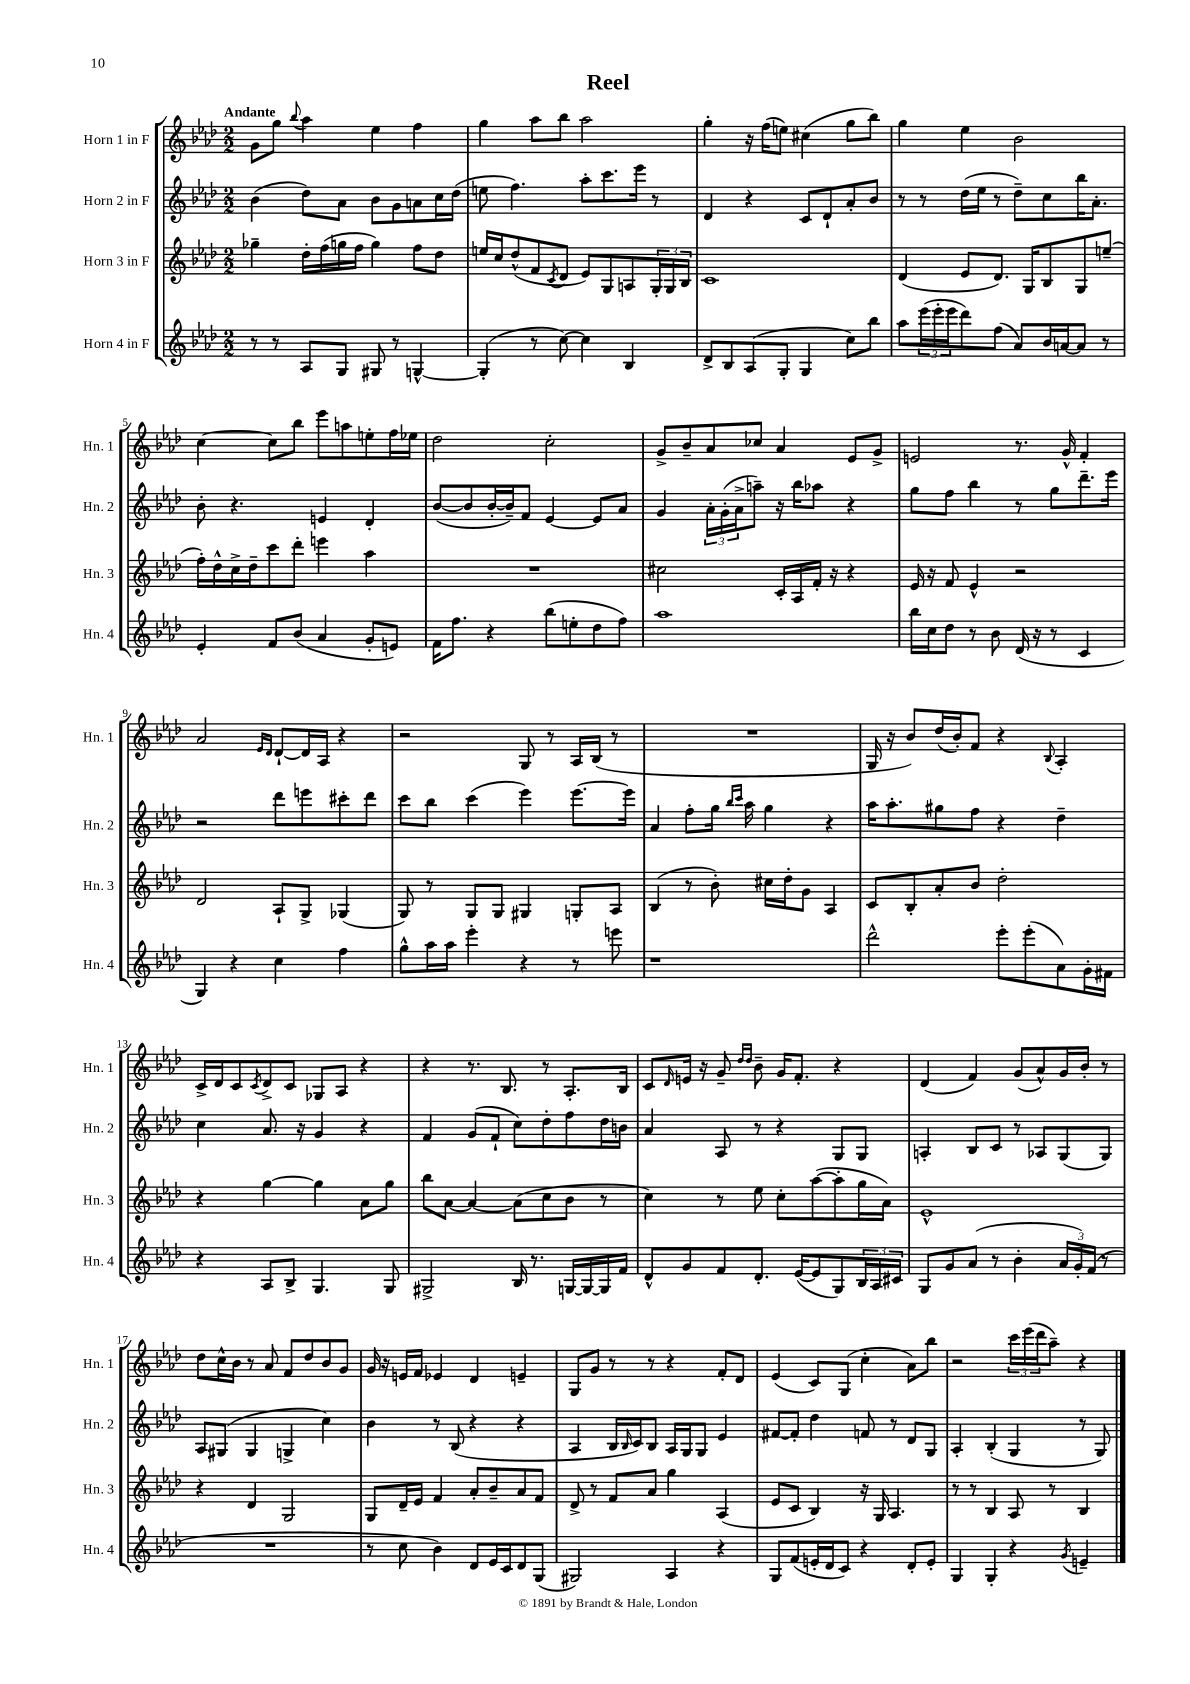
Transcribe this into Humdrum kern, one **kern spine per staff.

**kern	**kern	**kern	**kern
*part4	*part3	*part2	*part1
*staff4	*staff3	*staff2	*staff1
*I"Horn 4 in F	*I"Horn 3 in F	*I"Horn 2 in F	*I"Horn 1 in F
*I'Hn. 4	*I'Hn. 3	*I'Hn. 2	*I'Hn. 1
*clefG2	*clefG2	*clefG2	*clefG2
*k[b-e-a-d-]	*k[b-e-a-d-]	*k[b-e-a-d-]	*k[b-e-a-d-]
*M2/2	*M2/2	*M2/2	*M2/2
=1	=1	=1	=1
!	!	!	!LO:TX:a:B:t=Andante
8r	4gg-X~\	(4b-\	8g\L
8r	.	.	8gg\J
.	.	.	8qqbb-/
8A-/L	16dd-'\LL	8dd-\L)	4aa-\
.	(16ff\	.	.
8G/J	16ggn\	8a-\J	.
.	16ff\JJ	.	.
8G#X/	4gg\)	8b-\L	4ee-\
8r	.	8g\	.
[4Gn^^/	8ff\L	8an\	4ff\
.	8dd-\J	16cc\L	.
.	.	(16dd-\JJ	.
=2	=2	=2	=2
(4G'/]	16een/LL	8een\	4gg\
.	16cc/J	.	.
.	(8dd-^^/	4.ff\)	.
8r	8f/	.	8aa-\L
.	8qc/	.	.
[8cc\)	8d-/J	.	8bb-\J
4cc\]	8e-/L)	8aa-'\L	2aa-\
.	8G/	8.ccc\	.
4B-/	8An/	.	.
.	.	16eee-\Jk	.
.	24G'/L	8r	.
.	24G/	.	.
.	24B-/JJ	.	.
=3	=3	=3	=3
8d-^/L	1c	4d-/	4gg'\
8B-/	.	.	.
(8A-/	.	4r	16r
.	.	.	(16ff\KL
8G'/J	.	.	8een\J)
4G/	.	8c/L	(4cc#X\
.	.	8d-`/	.
8cc\L)	.	8a-'/	8gg\L
8bb-\J	.	8b-/J	8bb-\J)
=4	=4	=4	=4
8aa-\L	(4d-/	8r	4gg\
(24eee-\L	.	8r	.
24eee-'\	.	.	.
24eee-\J	.	.	.
8ddd-\)	8e-/L	(16dd-\LL	4ee-\
.	.	16ee-\JJ	.
(8ff\J	8.d-/J)	8r	.
8a-/L)	.	8dd-~\L)	2b-\
.	16G/KL	.	.
16b-/L	8B-/	8cc\	.
[16an/J	.	.	.
8a/J]	8G/	16bb-\K	.
.	.	8.a-'\J	.
8r	(8een~/J	.	.
!!LO:LB:g=z
=5	=5	=5	=5
4e-'/	16ff'\LL)	8b-'\	[4cc\
.	16dd-^^\	.	.
.	16cc^\	4.r	.
.	16dd-~\J	.	.
8f/L	8ccc\	.	8cc\L]
(8b-/J	8ddd-'\J	.	8bb-\J
4a-/	4eeen\	4en/	8eee-\L
.	.	.	8aan\
8g'/L	4aa-\	4d-'/	8een'\
8en/J)	.	.	16ff\L
.	.	.	16ee-X\JJ
=6	=6	=6	=6
16f\KL	1r	([8b-/L	2dd-\
8.ff\J	.	.	.
.	.	8b-/]	.
4r	.	[16b-'/L	.
.	.	16b-~/J])	.
.	.	8f/J	.
(8bb-\L	.	[4e-/	2cc'\
8een'\	.	.	.
8dd-\	.	8e-/L]	.
8ff\J)	.	8a-/J	.
=7	=7	=7	=7
1aa-	2cc#X\	4g/	8g^/L
.	.	.	8b-~/
.	.	24a-'\LL	8a-/
.	.	(24g'\	.
.	.	24a-^\J	.
.	.	8aan~\J)	8cc-X/J
.	16c'/LL	16r	4a-/
.	16A-/	16bb-\KL	.
.	16f'/JJ	8aa-X\J	.
.	16r	.	.
.	4r	4r	8e-/L
.	.	.	8g^/J
=8	=8	=8	=8
16bb-\LL	16e-/	8gg\L	2en/
16cc\J	16r	.	.
8dd-\J	8f/	8ff\J	.
8r	4e-^^/	4bb-\	.
8b-\	.	.	.
(16d-/	2r	8r	8.r
16r	.	.	.
8r	.	8gg\L	.
.	.	.	16g^^/
4c/	.	8.ddd-~\	4f'/
.	.	16eee-\Jk	.
!!LO:LB:g=z
=9	=9	=9	=9
4G/)	2d-/	2r	2a-/
4r	.	.	.
.	.	.	16qqe-/LL
.	.	.	16qqd-/JJ
4cc\	8A-`/L	8ddd-\L	[8d-`/L
.	8G^/J	8eeen\	16d-/L]
.	.	.	16A-/JJ
4ff\	(4G-X/	8ccc#X'\	4r
.	.	8ddd-\J	.
=10	=10	=10	=10
8gg^^\L	8G/)	8ccc\L	2r
16aa-\L	8r	8bb-\J	.
16aa-\JJ	.	.	.
4eee-'\	8G/L	(4ccc\	.
.	8G/J	.	.
4r	4G#X/	4eee-\)	8G/
.	.	.	8r
8r	8Gn'/L	[8.eee-\L	16A-/LL
.	.	.	(16B-/JJ
8eeen\	8A-/J	.	8r
.	.	16eee-\Jk]	.
=11	=11	=11	=11
1r	(4B-/	4a-/	1r
.	8r	8ff'\L	.
.	8b-'\)	16gg\Jk	.
.	.	16qqbb-/LL	.
.	.	16qqccc/JJ	.
.	.	16aa-\	.
.	16cc#X\LL	4gg\	.
.	16dd-'\J	.	.
.	8g\J	.	.
.	4A-/	4r	.
=12	=12	=12	=12
2ddd-^^\	8c/L	16aa-\KL	16G/
.	.	8.aa-'\	16r
.	8B-'/	.	8b-/L)
.	8a-'/	8gg#X\	(16dd-/L
.	.	.	16b-'/J)
.	8b-/J	8ff\J	8f/J
8eee-'\L	2dd-'\	4r	4r
(8eee-'\	.	.	.
.	.	.	8qqB-/
8a-\)	.	4dd-~\	4A-'/
16g'\L	.	.	.
16f#X\JJ	.	.	.
!!LO:LB:g=z
=13	=13	=13	=13
4r	4r	4cc\	16c^/LL
.	.	.	16d-/J
.	.	.	8c/
.	.	.	8qc/
8A-/L	[4gg\	8.a-/	8d-^/
8B-^/J	.	.	8c/J
.	.	16r	.
4.G/	4gg\]	4g/	8G-X/L
.	.	.	8A-/J
.	8a-\L	4r	4r
8G/	8gg\J	.	.
=14	=14	=14	=14
2G#X^/	8bb-\L	4f/	4r
.	[8a-\J	.	.
.	4a-/_	(8g/L	8.r
.	.	8f`/J	.
.	.	.	8.B-/
16B-/	(8a-\L]	8cc\L)	.
8.r	.	.	.
.	8cc\	8dd-'\	8r
[16Gn/LL	8b-\J	8ff\	8.A-'/L
16G/_	.	.	.
16G/]	8r	16dd-\L	.
16f/JJ	.	16bn\JJ	16B-/Jk
=15	=15	=15	=15
8d-^^/L	4cc\)	4a-/	8c/L
.	.	.	16qqd-/
8g/	.	.	16en/Jk
.	.	.	16r
8f/	8r	8A-/	8g~/
.	.	.	16qqdd-/LL
.	.	.	16qqdd-/JJ
8.d-'/J	8ee-\	8r	8b-~\
.	8cc'\L	4r	16g/KL
([16e-/KL	.	.	8.f'/J
8e-/]	([8aa-\	.	.
8G/)	8aa-'\]	8G/L	4r
24B-/L	16gg\L	8G/J	.
24A-/	.	.	.
.	16a-\JJ)	.	.
24c#X/JJ	.	.	.
=16	=16	=16	=16
8G/L	1e-^^	4An'/	(4d-/
8g/	.	.	.
(8a-/J	.	8B-/L	4f/)
8r	.	8c/J	.
4b-'\	.	8r	(8g/L
.	.	8A-X/L	8a-^^/)
24a-/LL	.	(8G/	16g/L
24g'/)	.	.	.
.	.	.	16b-'/JJ
(24f/JJ	.	.	.
8r	.	8G/J)	8r
!!LO:LB:g=z
=17	=17	=17	=17
1r	4r	8A-/L	8dd-\L
.	.	(8G#X/J	16cc^^\L
.	.	.	16b-\JJ
.	4d-/	4G#/	8r
.	.	.	8a-/
.	2G/	4Gn^/	8f/L
.	.	.	8dd-/
.	.	4cc\)	8b-/
.	.	.	8g/J
=18	=18	=18	=18
8r	8G/L	4b-\	16g/
.	.	.	16r
8cc\	16d-~/L	.	16en/LL
.	16e-/JJ	.	16f/JJ
4b-\)	4f/	8r	4e-X/
.	.	(8B-/	.
8d-/L	8a-'/L	4r	4d-/
16e-/L	8b-~/	.	.
16c/J	.	.	.
8d-/	8a-/	4r	4en~/
(8G/J	8f/J	.	.
=19	=19	=19	=19
2G#X/)	8d-^/	4A-/	8G/L
.	8r	.	8g/J
.	8f/L	16B-/LL	8r
.	.	16qqB-/	.
.	.	16c/J)	.
.	8a-/J	8B-/J	8r
4A-/	4gg\	16A-/LL	4r
.	.	16G/J	.
.	.	8G/J	.
4r	(4A-/	4e-/	8f'/L
.	.	.	8d-/J
=20	=20	=20	=20
8G/L	8e-/L	[8f#X/L	(4e-/
(8f/	8c/J	8f#'/J]	.
16en'/L	4B-/)	4dd-\	8c/L)
16d-/J	.	.	.
8c/J)	.	.	(8G/J
4r	16r	8fn/	4cc'\
.	16G/	.	.
.	4.A-/	8r	.
8d-'/L	.	8d-/L	8a-\L)
8e'/J	.	8G/J	8bb-\J
=21	=21	=21	=21
4G/	8r	4A-'/	2r
.	8r	.	.
4G'/	4B-/	(4B-'/	.
4r	8A-/	4G/	24ccc\LL
.	.	.	(24eee-\
.	.	.	24ddd-\J
.	8r	.	8aa-~\J)
8qg/	.	.	.
4en~/	4B-/	8r	4r
.	.	8G/)	.
==	==	==	==
*-	*-	*-	*-
